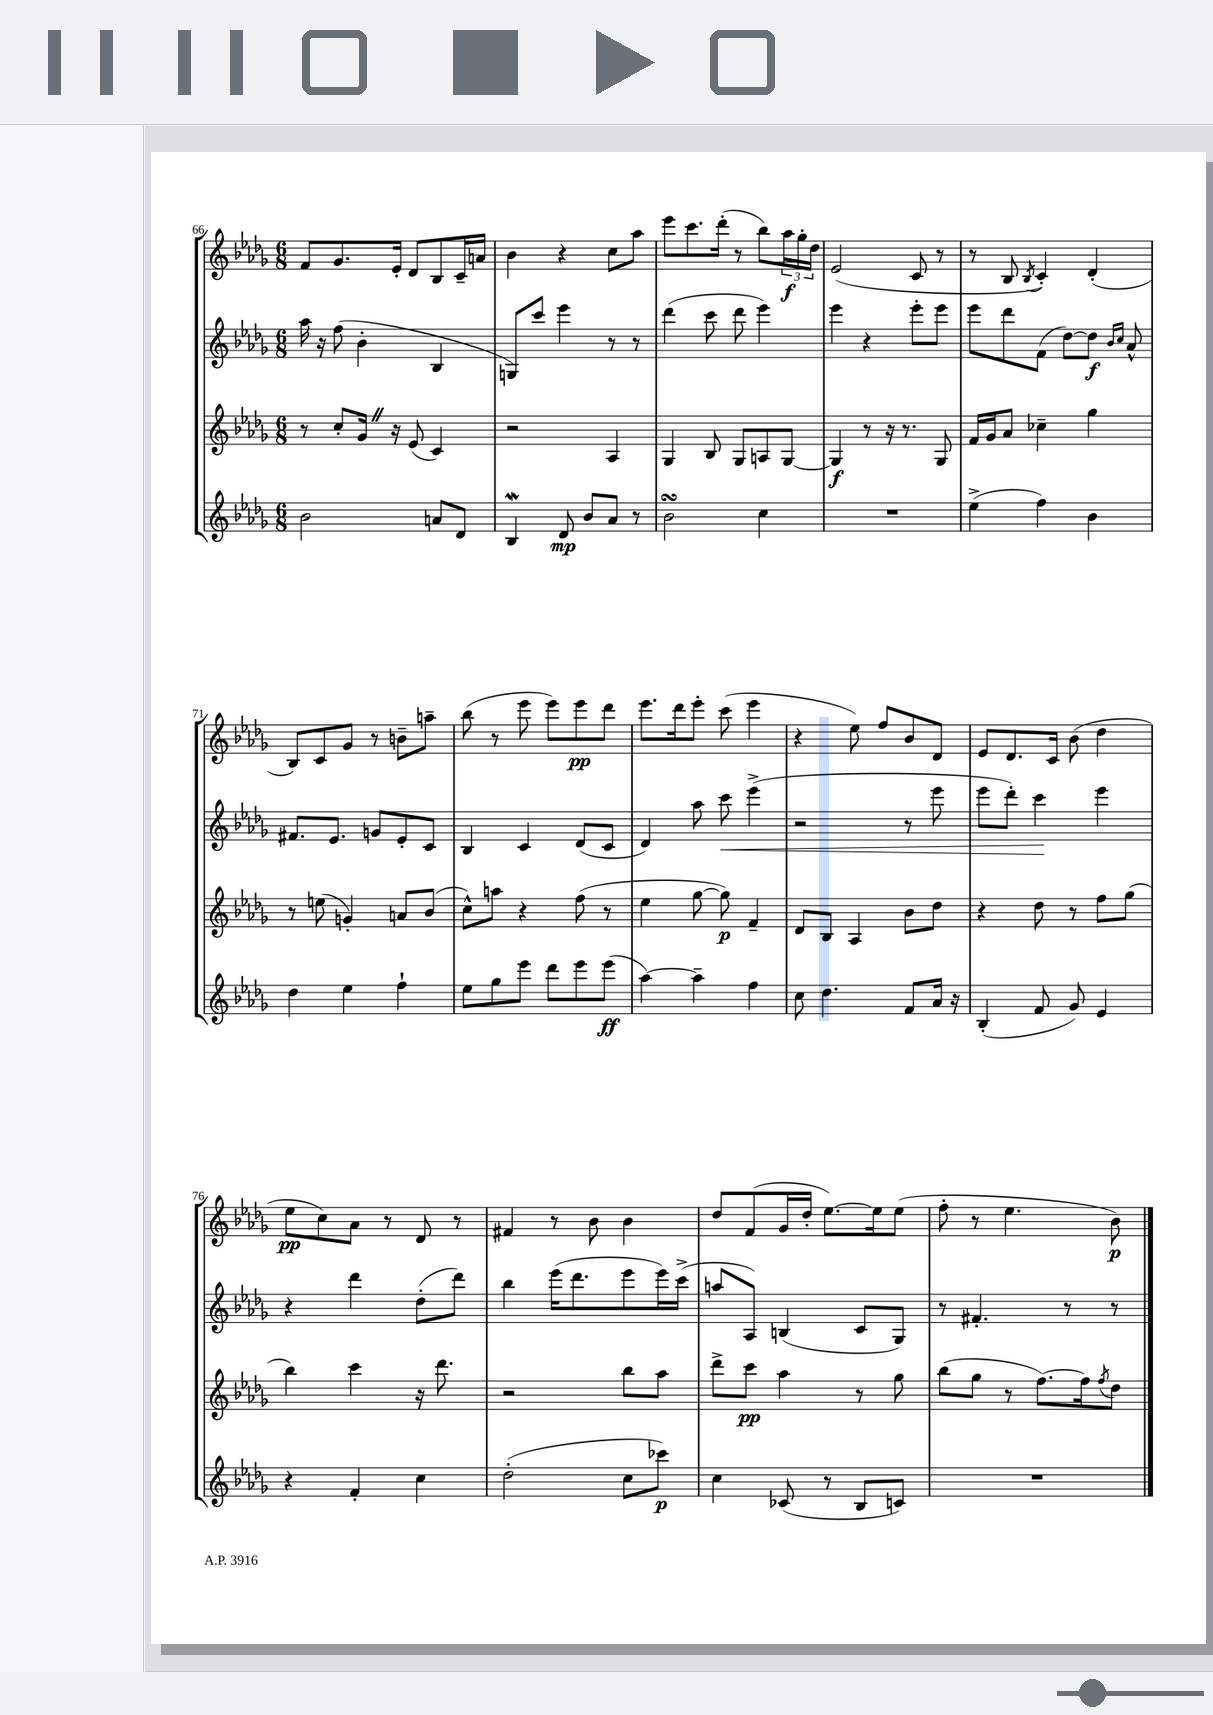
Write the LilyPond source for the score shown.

<<
\new StaffGroup <<
\new Staff = "s0" {
    \clef treble \key des \major \numericTimeSignature \time 6/8
    f'8 ges'8. ees'16-. des'8 bes8 c'16-- a'16 |
    bes'4 r4 c''8 aes''8 |
    ees'''8 c'''8. des'''16-.( r8 bes''8) \tuplet 3/2 { aes''16\f ges''16-. des''16 } |
    ees'2( c'8 r8 |
    r8 bes8 \acciaccatura { bes8 } c'4-.) des'4-.( |
    bes8) c'8 ges'8 r8 b'8-- a''8-- |
    bes''8( r8 ees'''8 ees'''8) ees'''8\pp des'''8 |
    ees'''8. des'''16 ees'''8-. c'''8( ees'''4 |
    r4 ees''8) f''8 bes'8 des'8 |
    ees'8 des'8. c'16 bes'8( des''4 |
    ees''8\pp c''8) aes'8 r8 des'8 r8 |
    fis'4 r8 bes'8 bes'4 |
    des''8 f'8( ges'16 des''16-. ees''8.~) ees''16 ees''8( |
    f''8-. r8 ees''4. bes'8\p) \bar "|." |
}
\new Staff = "s1" {
    \clef treble \key des \major \numericTimeSignature \time 6/8
    aes''16 r16 f''8( bes'4-. bes4 |
    g8) c'''8 ees'''4 r8 r8 |
    des'''4( c'''8 des'''8 ees'''4) |
    ees'''4 r4 ees'''8-. ees'''8 |
    ees'''8 des'''8 f'8( des''8~) des''8\f \grace { bes'16 c''16 } aes'8-^ |
    fis'8. ees'8. g'8 ees'8-. c'8 |
    bes4 c'4 des'8( c'8 |
    des'4) aes''8 c'''8\< ees'''4->( |
    r2 r8 ees'''8 |
    ees'''8 des'''8-.) c'''4\! ees'''4 |
    r4 des'''4 des''8-.( des'''8) |
    bes''4 ees'''16( des'''8. ees'''8 ees'''16) c'''16->( |
    a''8 aes8) b4( c'8 ges8) |
    r8 fis'4.-. r8 r8 \bar "|." |
}
\new Staff = "s2" {
    \clef treble \key des \major \numericTimeSignature \time 6/8
    r8 c''8-. ges'16 \once \override BreathingSign.text = \markup { \musicglyph "scripts.caesura.straight" } \breathe r16 ees'8( c'4) |
    r2 aes4 |
    ges4 bes8 ges8 a8 ges8~ |
    ges4\f r8 r16 r8. ges8 |
    f'16 ges'16 aes'8 ces''4-- ges''4 |
    r8 e''8( g'4-.) a'8 bes'8( |
    c''8-^) a''8 r4 f''8( r8 |
    ees''4 ges''8~ ges''8\p) f'4-- |
    des'8 bes8 aes4 bes'8 des''8 |
    r4 des''8 r8 f''8 ges''8( |
    bes''4) c'''4 r16 des'''8. |
    r2 bes''8 aes''8 |
    des'''8-> c'''8\pp aes''4 r8 ges''8 |
    bes''8( ges''8 r8 f''8.~) f''16 \acciaccatura { f''8 } des''8 \bar "|." |
}
\new Staff = "s3" {
    \clef treble \key des \major \numericTimeSignature \time 6/8
    bes'2 a'8 des'8 |
    bes4\mordent des'8\mp bes'8 aes'8 r8 |
    bes'2\turn c''4 |
    R2. |
    ees''4->( f''4) bes'4 |
    des''4 ees''4 f''4-! |
    ees''8 ges''8 ees'''8 des'''8 ees'''8 ees'''8\ff( |
    aes''4~) aes''4-- f''4 |
    c''8 des''4. f'8 aes'16 r16 |
    bes4-.( f'8 ges'8) ees'4 |
    r4 f'4-. c''4 |
    des''2-.( c''8 ces'''8\p) |
    c''4 ces'8( r8 bes8 c'8) |
    R2. \bar "|." |
}
>>
>>
\layout { \context { \Score currentBarNumber = #66 } }
